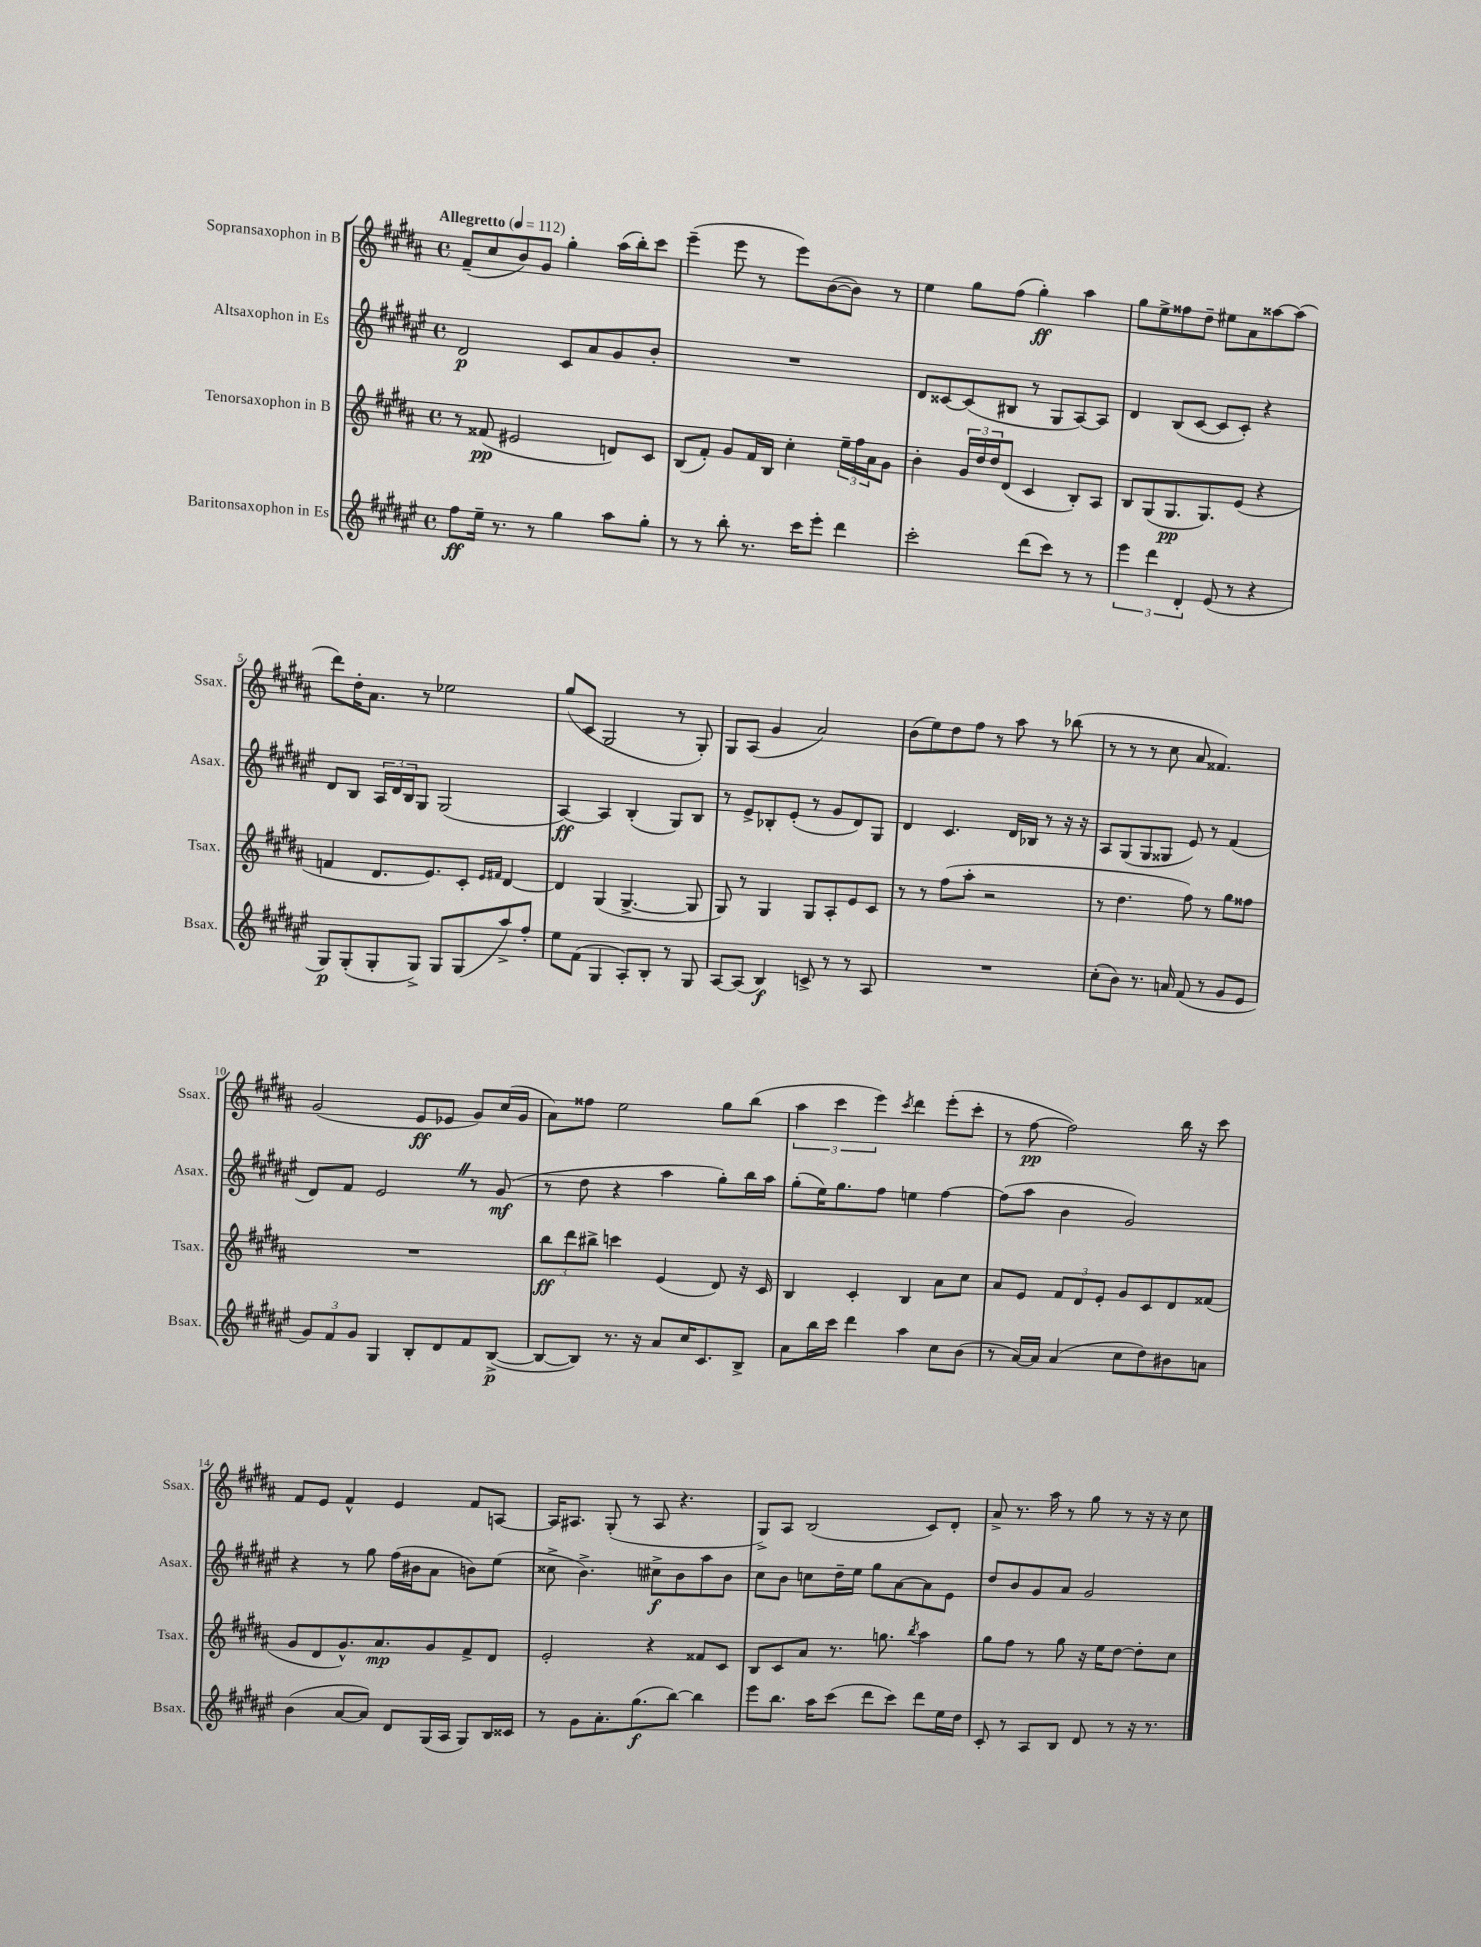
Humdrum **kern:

**kern	**kern	**kern	**kern
*staff4	*staff3	*staff2	*staff1
*clefG2	*clefG2	*clefG2	*clefG2
*k[f#c#g#d#a#e#]	*k[f#c#g#d#a#]	*k[f#c#g#d#a#e#]	*k[f#c#g#d#a#]
*M4/4	*M4/4	*M4/4	*M4/4
*met(c)	*met(c)	*met(c)	*met(c)
*MM112	*MM112	*MM112	*MM112
8ff#	8r	2d#	(8f#~
16ee#~	(8f##	.	8cc#
8.r	.	.	.
.	2e#	.	8b)
8r	.	.	8g#
4gg#	.	8c#	4gg#'
.	.	8a#	.
8aa#	8d)	8g#	(16aa#
.	.	.	16bb')
8gg#'	8c#	8b'	8ccc#
=	=	=	=
8r	(8B	1r	(4eee~
8r	8f#')	.	.
8bb'	8g#	.	8eee
8.r	16f#	.	8r
.	16B	.	.
.	4cc#'	.	8eee)
16ccc#	.	.	.
8eee#'	.	.	([8b
4ddd#	24ee~	.	8b])
.	24ff#	.	.
.	24a#	.	.
.	8g#	.	8r
=	=	=	=
2ccc#'	4b'	8d#	4ee
.	.	[8c##	.
.	24g#	(8c##]	8gg#
.	24dd#	.	.
.	24dd#	.	.
.	(8d#	8B#	(8ff#
(8ddd#	4c#	8r	4gg#')
8ccc#)	.	8G#	.
8r	8B')	[8A#)	4aa#
8r	8A#	8A#]	.
=	=	=	=
6eee#	8B	4d#	8gg#
.	(8G#	.	8ee^
6ddd#	.	.	.
.	8.G#	(8B	8ff##
6d#'	.	.	.
.	.	[8c#	8dd#~
.	8.G#)	.	.
(8e#	.	8c#]	8ee#
8r	(8e	8c#')	8a#
4r	4r	4r	[8aa##
.	.	.	(8aa##]
=	=	=	=
8G#)	4f	8d#	8ddd#)
(8G#'	.	8B	16dd#'
.	.	.	8.a#
8G#'	8.d#	24A#	.
.	.	24d#	.
.	.	24B	.
8G#^)	.	8G#	8r
.	8.e)	.	.
8G#	.	(2G#	2ee-
(8G#	8c#'	.	.
.	16qqe	.	.
.	16qqf#	.	.
8aa#^)	[4d#	.	.
8ff#'	.	.	.
=	=	=	=
8ee#	4d#]	[4A#)	(8gg#
(8f#	.	.	8c#
4G#	(4G#	4A#]	2G#
8A#')	[4.G#^	(4B'	.
8B'	.	.	.
8r	.	8G#)	8r
8G#	8G#]	8B	8G#')
=	=	=	=
[8A#	8G#)	8r	8G#
(8A#]	8r	8e#^	(8A#
4B)	4G#	8B-'	4g#
.	.	(8e#'	.
8c^	8G#	8r	2a#)
8r	8A#'	8g#	.
8r	8e	8d#)	.
8A#	8c#	8G#	.
=	=	=	=
1r	8r	4d#	(8b
.	8r	.	8ee)
.	(8ff#	4.c#	8dd#
.	8aa#'	.	8ff#
.	2r	.	8r
.	.	16d#	8aa#
.	.	16B-	.
.	.	8r	8r
.	.	16r	(8bb-
.	.	16r	.
=	=	=	=
(8cc#'	8r	8A#	8r
8b)	4.dd#	(8G#	8r
8.r	.	8G#	8r
.	.	8G##	8cc#
16a	.	.	.
(8f#	8ff#)	8e#)	8a#
8r	8r	8r	4.f##)
8g#	8gg#	(4f#	.
8e#	8ff##	.	.
=	=	=	=
12g#)	1r	8d#)	(2g#
12f#	.	.	.
.	.	8f#	.
12g#	.	.	.
4G#	.	2e#	.
8B'	.	.	8e
8d#	.	.	8e-
8f#	.	8r	8g#)
([8B^	.	(8g#	(16cc#
.	.	.	16g#
=	=	=	=
8B_	12bb	8r	8a#)
.	12ddd#	.	.
8B])	.	8dd#	8ff##
.	12bb#^	.	.
8.r	4ccc	4r	2ee
16r	.	.	.
8a#	(4e	4aa#	.
16cc#	.	.	.
8.c#	.	.	.
.	8d#)	8gg#')	8gg#
8B^	16r	16bb	(8bb
.	16c#	16aa#	.
=	=	=	=
8a#	4B	(8gg#'	6aa#
16bb	.	16ee#)	.
.	.	.	6ccc#
16ccc#	.	8.gg#	.
4ddd#	4c#'	.	.
.	.	.	6eee)
.	.	8ff#	.
.	.	.	8qccc#
4aa#	4B	4ee	4ddd#
8cc#	8a#	[4ff#	(8eee'
(8b	8cc#	.	8ccc#'
=	=	=	=
8r	8a#	(8ff#]	8r
[16a#)	8e	8aa#	[8ff#
16a#]	.	.	.
(4a#	12f#	4b	2ff#])
.	12d#	.	.
.	12e'	.	.
8cc#	8g#	2g#)	.
8dd#)	8c#	.	.
8b#	8d#	.	16bb
.	.	.	16r
8a	(8f##	.	8ccc#
=	=	=	=
(4b	8g#	4r	8f#
.	8d#	.	8e
[8a#	8.g#^^)	8r	4f#^^
8a#])	.	8gg#	.
.	8.a#	.	.
8d#	.	(16ff#	4e
.	.	16b#	.
(16G#	8g#	8a#	.
16A#	.	.	.
8G#)	8f#^	8b)	8f#
16B	8d#	(8ee#	[8A
16c##	.	.	.
=	=	=	=
8r	2e'	8cc##^	16A]
.	.	.	8.A#
8g#	.	4.b^)	.
8.a#'	.	.	(8G#'
.	.	.	8r
(8.gg#	.	.	.
.	4r	8cc#^	8A#
[8bb)	.	8b	4.r
4bb]	8f##	8aa#	.
.	8c#	8b	.
=	=	=	=
8eee#	8B	8cc#	8G#^)
8.bb	8c#	8b	8A#
.	8a#	8cc	(2B
16aa#	.	.	.
(8ccc#	8.r	16dd#~	.
.	.	16ee#	.
8ddd#	.	8gg#	.
.	8.gg	.	.
8ccc#)	.	[8a#	.
.	8qbb	.	.
8ddd#	4aa#	8a#]	8c#)
16ee#	.	8e#	8d#'
16dd#	.	.	.
=	=	=	=
8c#'	8gg#	8dd#	8a#^
8r	8ff#	8b	8.r
8A#	8r	8g#	.
.	.	.	16aa#
8B	8gg#	8a#	8r
8d#	16r	2g#	8gg#
.	16ee	.	.
8r	[8dd#	.	8r
16r	8dd#']	.	16r
8.r	.	.	16r
.	8cc#	.	8cc#
==	==	==	==
*-	*-	*-	*-
